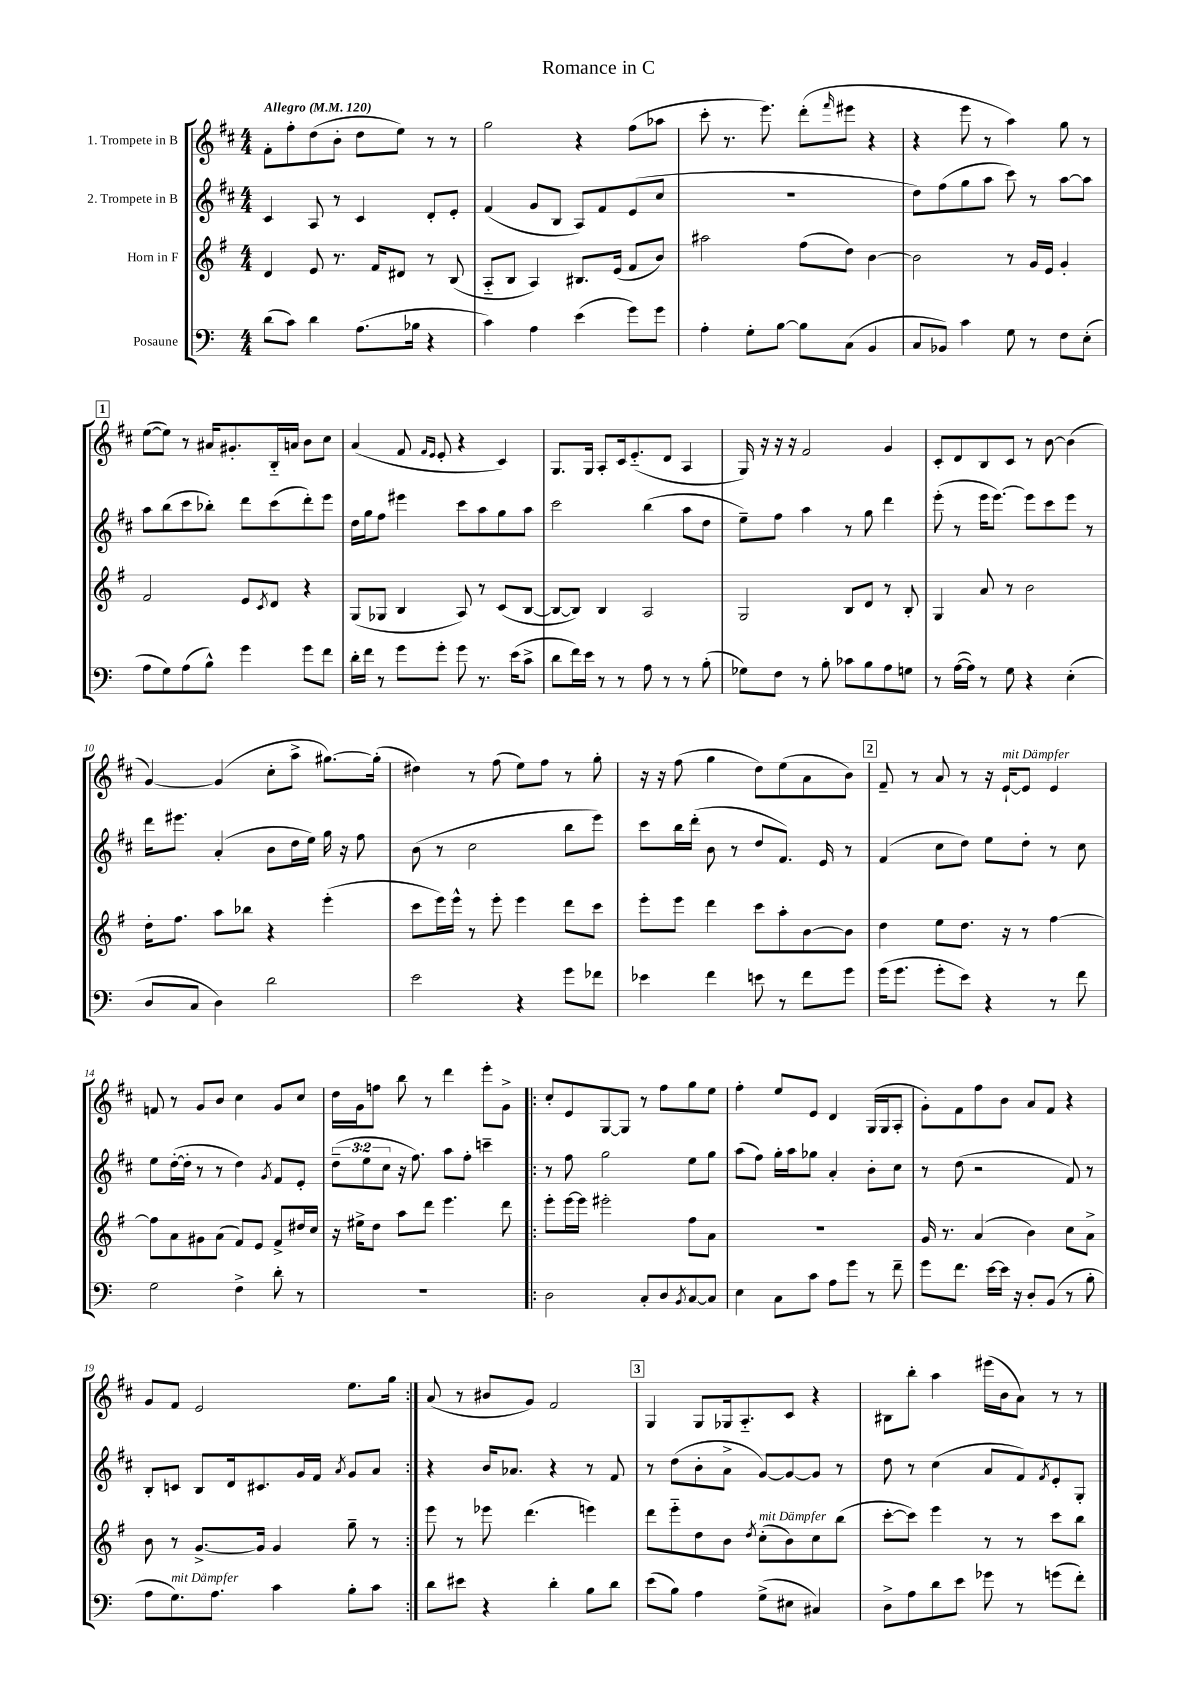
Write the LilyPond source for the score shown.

\header { title = "Romance in C" }
<<
\new StaffGroup <<
\new Staff = "s0" \with { instrumentName = "1. Trompete in B" } {
    \clef treble \key d \major \numericTimeSignature \time 4/4 \tempo "Allegro" 4 = 120
    fis'8-. fis''8-. d''8( b'8-. d''8 e''8) r8 r8 |
    g''2 r4 fis''8( aes''8 |
    cis'''8-. r8. e'''8.) d'''8-.( \grace { fis'''16 } eis'''8 r4 |
    r4 e'''8 r8 a''4) g''8 r8 |
    \mark \markup { \box "1" } e''8~( e''8) r8 ais'16 gis'8.-. b16-_ a'16 b'8 cis''8 |
    a'4( fis'8 \grace { fis'16 e'16 } e'8-. r4 cis'4) |
    g8. g16 a8-. cis'16 e'8.-_( d'8 a4 |
    g16) r16 r16 r16 fis'2 g'4 |
    cis'8-. d'8 b8 cis'8 r8 b'8~ b'4( |
    g'4~) g'4( cis''8-. a''8-> gis''8.~) gis''16-.( |
    dis''4) r8 fis''8( e''8) fis''8 r8 g''8-. |
    r16 r16 fis''8( g''4 d''8) e''8( a'8 b'8) |
    \mark \markup { \box "2" } fis'8-- r8 a'8 r8 r16 e'16~-!^\markup { \italic "mit Dämpfer" } e'8 e'4 |
    f'8 r8 g'8 b'8 cis''4 g'8 cis''8 |
    d''16 g'16 f''8 b''8 r8 d'''4 e'''8-. g'8-> |
    \repeat volta 2 { cis''8-. e'8 g8~ g8 r8 fis''8 g''8 e''8 |
    fis''4-. e''8 e'8 d'4 g16( g16 a8-. |
    g'8-.) fis'8 fis''8 b'8 a'8 fis'8 r4 |
    g'8 fis'8 e'2 e''8. g''16 | }
    a'8( r8 bis'8 g'8) fis'2 |
    \mark \markup { \box "3" } g4 g8 ges16 a8.-_ cis'8 r4 |
    bis8 b''8-. a''4 eis'''16( b'16 a'8) r8 r8 \bar "|." |
}
\new Staff = "s1" \with { instrumentName = "2. Trompete in B" } {
    \clef treble \key d \major \numericTimeSignature \time 4/4 \override Staff.TupletNumber.text = #tuplet-number::calc-fraction-text
    cis'4 a8 r8 cis'4 d'8-. e'8-. |
    fis'4( g'8 b8 a8) fis'8 e'8( cis''8 |
    R1 |
    d''8) fis''8( g''8 a''8 cis'''8) r8 a''8~ a''8 |
    \mark \markup { \box "1" } a''8 b''8( cis'''8 bes''8-.) d'''8 cis'''8( d'''8-.) e'''8 |
    d''16 g''16 fis''8 eis'''4 cis'''8 a''8 g''8 a''8 |
    cis'''2 b''4( a''8 d''8 |
    e''8--) fis''8 a''4 r8 g''8 d'''4 |
    e'''8-.( r8 e'''16 e'''8.~) e'''8 cis'''8 e'''8 r8 |
    d'''16 eis'''8. a'4-.( b'8 d''16 e''16) g''16 r16 fis''8 |
    b'8( r8 cis''2 b''8 e'''8) |
    cis'''8 b''16 d'''16-.( b'8 r8 d''8 fis'8.) e'16 r8 |
    \mark \markup { \box "2" } fis'4( cis''8 d''8) e''8 d''8-. r8 cis''8 |
    e''8 d''16~-.( d''16-. r8 r8 d''4) \acciaccatura { g'8 } fis'8 e'8-. |
    \tuplet 3/2 { d''8--( e''8 cis''8 } r16 fis''8.) a''8 fis''8-. c'''4-- |
    \repeat volta 2 { r8 fis''8 g''2 e''8 g''8 |
    a''8( fis''8) g''16-. a''16 ges''8 a'4-. b'8-. cis''8 |
    r8 d''8( r2 fis'8) r8 |
    b8-. c'8 b8 d'16 cis'8. g'16 fis'16 \acciaccatura { a'8 } g'8 a'8 | }
    r4 b'16 aes'8. r4 r8 fis'8 |
    \mark \markup { \box "3" } r8 d''8( b'8-. a'8-> g'8~) g'8~ g'8 r8 |
    d''8 r8 cis''4( a'8 fis'8) \acciaccatura { fis'8 } e'8-. g8-. \bar "|." |
}
\new Staff = "s2" \with { instrumentName = "Horn in F" } {
    \clef treble \key g \major \numericTimeSignature \time 4/4
    d'4 e'8 r8. fis'16 dis'8 r8 b8( |
    a8-_ b8 a4) bis8. e'16( fis'8 b'8) |
    ais''2 fis''8( d''8) b'4~ |
    b'2 r8 g'16 e'16 g'4-. |
    \mark \markup { \box "1" } fis'2 e'8 \acciaccatura { c'8 } d'8 r4 |
    g8( ges8 b4 a8) r8 c'8( b8~ |
    b8~ b8) b4 a2 |
    g2 b8 d'8 r8 b8-. |
    g4 a'8 r8 b'2 |
    d''16-. fis''8. a''8 bes''8 r4 e'''4-.( |
    c'''8 e'''16) e'''16-^ r8 e'''8-. e'''4 d'''8 c'''8 |
    e'''8-. e'''8 d'''4 c'''8 a''8-. b'8~ b'8 |
    \mark \markup { \box "2" } d''4 e''8 d''8. r16 r8 fis''4~ |
    fis''8 a'8 gis'8 a'8( fis'8) e'8 fis'8-> dis''16 c''16 |
    r16 eis''16-> d''8 a''8 d'''8 e'''4. d'''8 |
    \repeat volta 2 { e'''8-. e'''16~ e'''16 eis'''2-. fis''8 a'8 |
    R1 |
    g'16 r8. a'4( b'4) c''8 a'8-> |
    b'8 r8 g'8.~-> g'16 g'4 g''8-- r8 | }
    e'''8 r8 ees'''8 d'''4.( e'''4) |
    \mark \markup { \box "3" } d'''8 e'''8-_ d''8 b'8 \acciaccatura { d''8 } c''8-.^\markup { \italic "mit Dämpfer" }( b'8) c''8 b''8( |
    c'''8~-. c'''8) e'''4 r8 r8 c'''8 b''8 \bar "|." |
}
\new Staff = "s3" \with { instrumentName = "Posaune" } {
    \clef bass \key c \major \numericTimeSignature \time 4/4
    d'8( c'8) d'4 a8.( bes16 r4 |
    c'4) a4 e'4( g'8) g'8 |
    a4-. g8-. b8~ b8 c8( b,4 |
    c8 bes,8) c'4 g8 r8 f8 e8-.( |
    \mark \markup { \box "1" } a8 g8) a8( b8-^) g'4 g'8 f'8 |
    d'16-. f'16 r8 g'8 g'8-. g'8 r8. e'16( c'8-> |
    d'8 f'16) e'16 r8 r8 a8 r8 r8 b8-.( |
    ges8) f8 r8 b8-. ces'8 b8 a8 g8 |
    r8 a16~( a16) r8 g8 r4 e4-.( |
    d8 c8 d4) d'2 |
    e'2 r4 g'8 fes'8 |
    ees'4 f'4 e'8 r8 f'8 g'8 |
    \mark \markup { \box "2" } g'16( g'8. g'8-. e'8) r4 r8 f'8 |
    g2 f4-> d'8-. r8 |
    R1 |
    \repeat volta 2 { d2 c8-. d8 \acciaccatura { b,8 } c8~ c8 |
    e4 c8 c'8 a8 g'8 r8 f'8-- |
    g'8 f'8. e'16~ e'16 r16 d8-. b,8( r8 b8-. |
    a8 g8.^\markup { \italic "mit Dämpfer" }) a8. c'4 b8-. c'8 | }
    d'8 eis'8 r4 d'4-. b8 d'8 |
    \mark \markup { \box "3" } e'8( b8) a4 g8->( eis8 cis4) |
    d8-> a8 d'8 e'8 ges'8 r8 g'8( f'8-.) \bar "|." |
}
>>
>>
